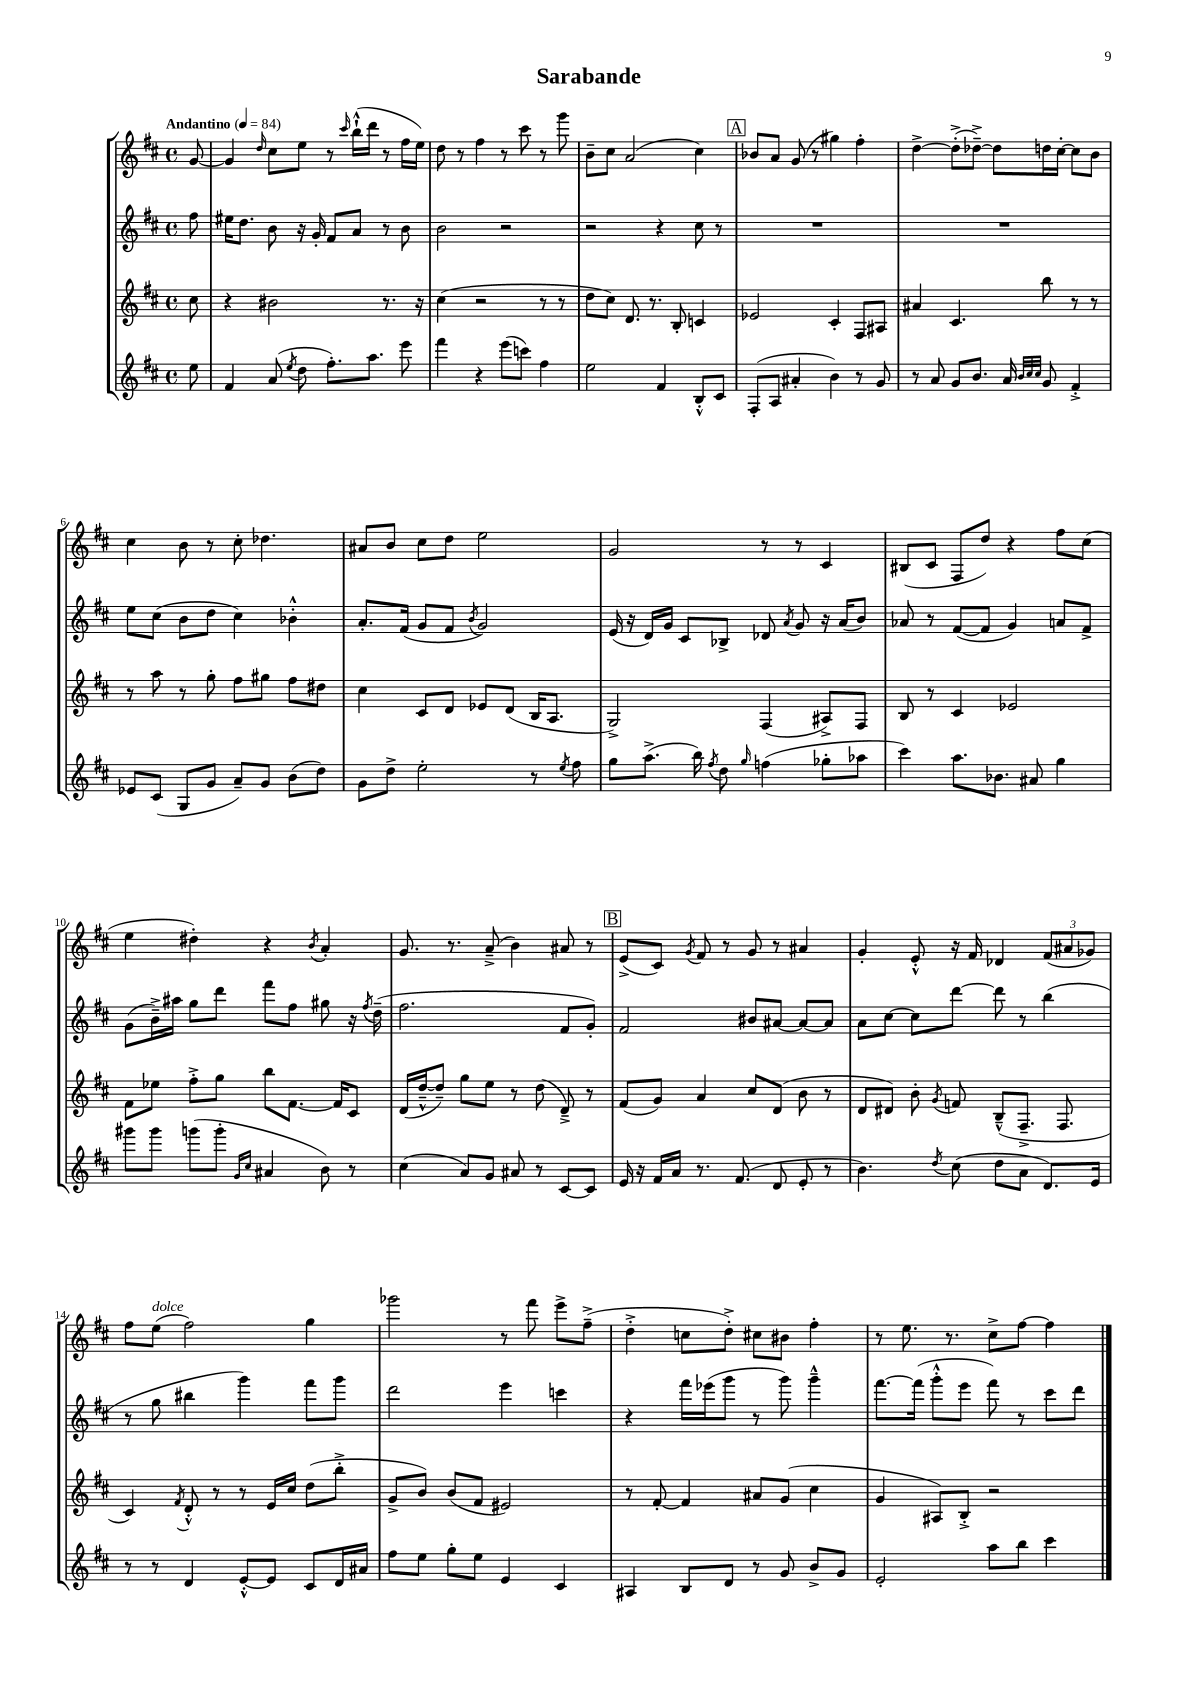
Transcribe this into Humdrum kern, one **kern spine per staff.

**kern	**kern	**kern	**kern
*part4	*part3	*part2	*part1
*staff4	*staff3	*staff2	*staff1
*clefG2	*clefG2	*clefG2	*clefG2
*k[f#c#]	*k[f#c#]	*k[f#c#]	*k[f#c#]
*M4/4	*M4/4	*M4/4	*M4/4
*met(c)	*met(c)	*met(c)	*met(c)
*MM84	*MM84	*MM84	*MM84
=	=	=	=
!	!	!	!LO:TX:a:B:t=Andantino
8ee\	8cc#\	8ff#\	[8g/
=1	=1	=1	=1
4f#/	4r	16ee#X\KL	4g/]
.	.	8.dd\J	.
.	.	.	16qqdd/
(8a/	2b#X\	8b\	8cc#\L
8qee/	.	.	.
8dd\	.	16r	8ee\J
.	.	16g'/	.
8.ff#'\L)	.	8f#/L	8r
.	.	.	16qqccc#/
.	.	8a/J	(16bb`^^\LL
8.aa\J	.	.	16ddd\JJ
.	8.r	8r	8r
8eee\	.	8b\	16ff#\LL
.	16r	.	16ee\JJ)
=2	=2	=2	=2
4fff#\	(4cc#\	2b\	8dd\
.	.	.	8r
4r	2r	.	4ff#\
(8eee\L	.	2r	8r
8cccn\J)	.	.	8ccc#\
4ff#\	8r	.	8r
.	8r	.	8ggg\
=3	=3	=3	=3
2ee\	8dd\L	2r	8b~\L
.	8cc#\J)	.	8cc#\J
.	8.d/	.	(2a/
.	8.r	.	.
4f#/	.	4r	.
.	8B'/	.	.
8B'^^/L	4cn/	8cc#\	4cc#\)
8c#/J	.	8r	.
!!LO:REH:place=s1:t=A
=4	=4	=4	=4
(8F#'/L	2e-X/	1r	8b-X/L
8A/J	.	.	8a/J
4a#X'/	.	.	(8g/
.	.	.	8r
4b\)	4c#'/	.	4gg#X\)
8r	8F#/L	.	4ff#'\
8g/	8A#X/J	.	.
=5	=5	=5	=5
8r	4a#X/	1r	[4dd^\
8a/	.	.	.
8g/L	4.c#/	.	(8dd'^\L]
8.b/J	.	.	[8dd-X~^\J)
.	.	.	8dd-\L]
16a/	.	.	.
32qqb/LLL	.	.	.
32qqcc#/	.	.	.
32qqcc#/JJJ	.	.	.
8g/	8bb\	.	16ddn\L
.	.	.	[16cc#'\JJ
4f#'^/	8r	.	8cc#\L]
.	8r	.	8b\J
!!LO:LB:g=z
=6	=6	=6	=6
8e-X/L	8r	8ee\L	4cc#\
(8c#/J	8aa\	(8cc#\J	.
8G/L	8r	8b\L	8b\
8g/J	8gg'\	8dd\J	8r
8a~/L)	8ff#\L	4cc#\)	8cc#'\
8g/J	8gg#X\J	.	4.dd-X\
(8b\L	8ff#\L	4b-X'^^\	.
8dd\J)	8dd#X\J	.	.
=7	=7	=7	=7
8g\L	4cc#\	8.a'/L	8a#X/L
8dd^\J	.	.	8b/J
.	.	(16f#/Jk	.
2ee'\	8c#/L	8g/L	8cc#\L
.	8d/J	8f#/J	8dd\J
.	.	8qb/	.
.	8e-X/L	2g/)	2ee\
.	(8d/J	.	.
8r	16B/KL	.	.
.	8.A/J	.	.
8qee/	.	.	.
8ff#\	.	.	.
=8	=8	=8	=8
8gg\L	2G^/)	(16e/	2g/
.	.	16r	.
(8.aa^\J	.	16d/LL)	.
.	.	16g/JJ	.
.	.	8c#/L	.
16bb\)	.	.	.
8qff#/	.	.	.
8dd\	.	8B-X^/J	.
16qqgg/	.	.	.
(4ffn\	(4F#/	8d-X/	8r
.	.	8qa/	.
.	.	8g/	8r
8gg-X'\L	8A#X^/L)	16r	4c#/
.	.	(16a/KL	.
8aa-X\J	8F#/J	8b/J)	.
=9	=9	=9	=9
4ccc#\)	8B/	8a-X/	(8B#X/L
.	8r	8r	8c#/J
8.aa\L	4c#/	([8f#/L	8F#/L
.	.	8f#/J]	8dd/J)
8.b-X\J	.	.	.
.	2e-X/	4g/)	4r
8a#X/	.	.	.
4gg\	.	8an/L	8ff#\L
.	.	8f#^/J	(8cc#\J
!!LO:LB:g=z
=10	=10	=10	=10
8ggg#X\L	8f#\L	(8g\L	4ee\
8ggg#\J	8ee-X\J	16b~^\L)	.
.	.	16aa#X\JJ	.
(8gggn\L	8ff#'^\L	8gg\L	4dd#X'\)
8ggg'\J	8gg\J	8ddd\J	.
16qqg/LL	.	.	.
16qqcc#/JJ	.	.	.
4a#X/	8bb\L	8fff#\L	4r
.	[8.f#\J	8ff#\J	.
.	.	.	8qb/
8b\)	.	8gg#X\	4a'/
.	16f#/KL]	.	.
8r	8c#/J	16r	.
.	.	8qff#/	.
.	.	(16dd~\	.
=11	=11	=11	=11
(4cc#\	(16d/LL	2.ff#\	8.g/
.	[16dd~^^/J	.	.
.	8dd~/J])	.	.
.	.	.	8.r
8a/L)	8gg\L	.	.
8g/J	8ee\J	.	(8a~^/
8a#X/	8r	.	4b\)
8r	(8dd\	.	.
[8c#/L	8d~^/)	8f#/L	8a#X/
8c#/J]	8r	8g'/J)	8r
!!LO:REH:place=s1:t=B
=12	=12	=12	=12
16e/	(8f#/L	2f#/	(8e^/L
16r	.	.	.
16f#/LL	8g/J)	.	8c#/J)
16a/JJ	.	.	.
.	.	.	8qg/
8.r	4a/	.	8f#/
.	.	.	8r
(8.f#/	.	.	.
.	8cc#/L	8b#X/L	8g/
8d/	(8d/J	[8a#X/J	8r
8e'/	8b\	8a#/L_	4a#X/
8r	8r	8a#/J]	.
=13	=13	=13	=13
4.b\)	8d/L	8a\L	4g'/
.	8d#X/J)	[8cc#\J	.
.	8b'\	8cc#\L]	8e'^^/
8qdd/	8qg/	.	.
(8cc#\	8fn/	[8ddd\J	16r
.	.	.	16f#/
8dd\L	(8B~^^/L	8ddd\]	4d-X/
8a\J	8.F#~^/J	8r	.
8.d/L)	.	(4bb\	(12f#/L
.	8.F#/	.	.
.	.	.	12a#X/
.	.	.	12g-X/J)
16e/Jk	.	.	.
!!LO:LB:g=z
=14	=14	=14	=14
8r	4c#/)	8r	8ff#\L
!	!	!	!LO:TX:a:i:t=dolce
8r	.	8gg\	(8ee\J
.	8qf#/	.	.
4d/	8d'^^/	4bb#X\	2ff#\)
.	8r	.	.
[8e'^^/L	8r	4ggg\)	.
8e/J]	16e/LL	.	.
.	16cc#/JJ	.	.
8c#/L	(8dd\L	8fff#\L	4gg\
16d/L	8bb'^\J	8ggg\J	.
16a#X/JJ	.	.	.
=15	=15	=15	=15
8ff#\L	8g^/L	2ddd\	2ggg-X\
8ee\J	8b/J)	.	.
8gg'\L	(8b/L	.	.
8ee\J	8f#/J	.	.
4e/	2e#X/)	4eee\	8r
.	.	.	8fff#\
4c#/	.	4cccn\	8eee^\L
.	.	.	(8ff#~^\J
=16	=16	=16	=16
4A#X/	8r	4r	4dd'^\
.	[8f#'/	.	.
8B/L	4f#/]	16fff#\LL	8ccn\L
.	.	(16eee-X\J	.
8d/J	.	8ggg\J	8dd'^\J)
8r	8a#X/L	8r	8cc#X\L
8g/	(8g/J	8ggg\)	8b#X\J
8b^/L	4cc#\	4ggg~^^\	4ff#'\
8g/J	.	.	.
=17	=17	=17	=17
2e'/	4g/	[8.fff#\L	8r
.	.	.	8.ee\
.	.	(16fff#\Jk]	.
.	8A#X/L)	8ggg'^^\L	.
.	.	.	8.r
.	8B'^/J	8eee\J	.
8aa\L	2r	8fff#\)	8cc#^\L
8bb\J	.	8r	[8ff#\J
4ccc#\	.	8ccc#\L	4ff#\]
.	.	8ddd\J	.
==	==	==	==
*-	*-	*-	*-
